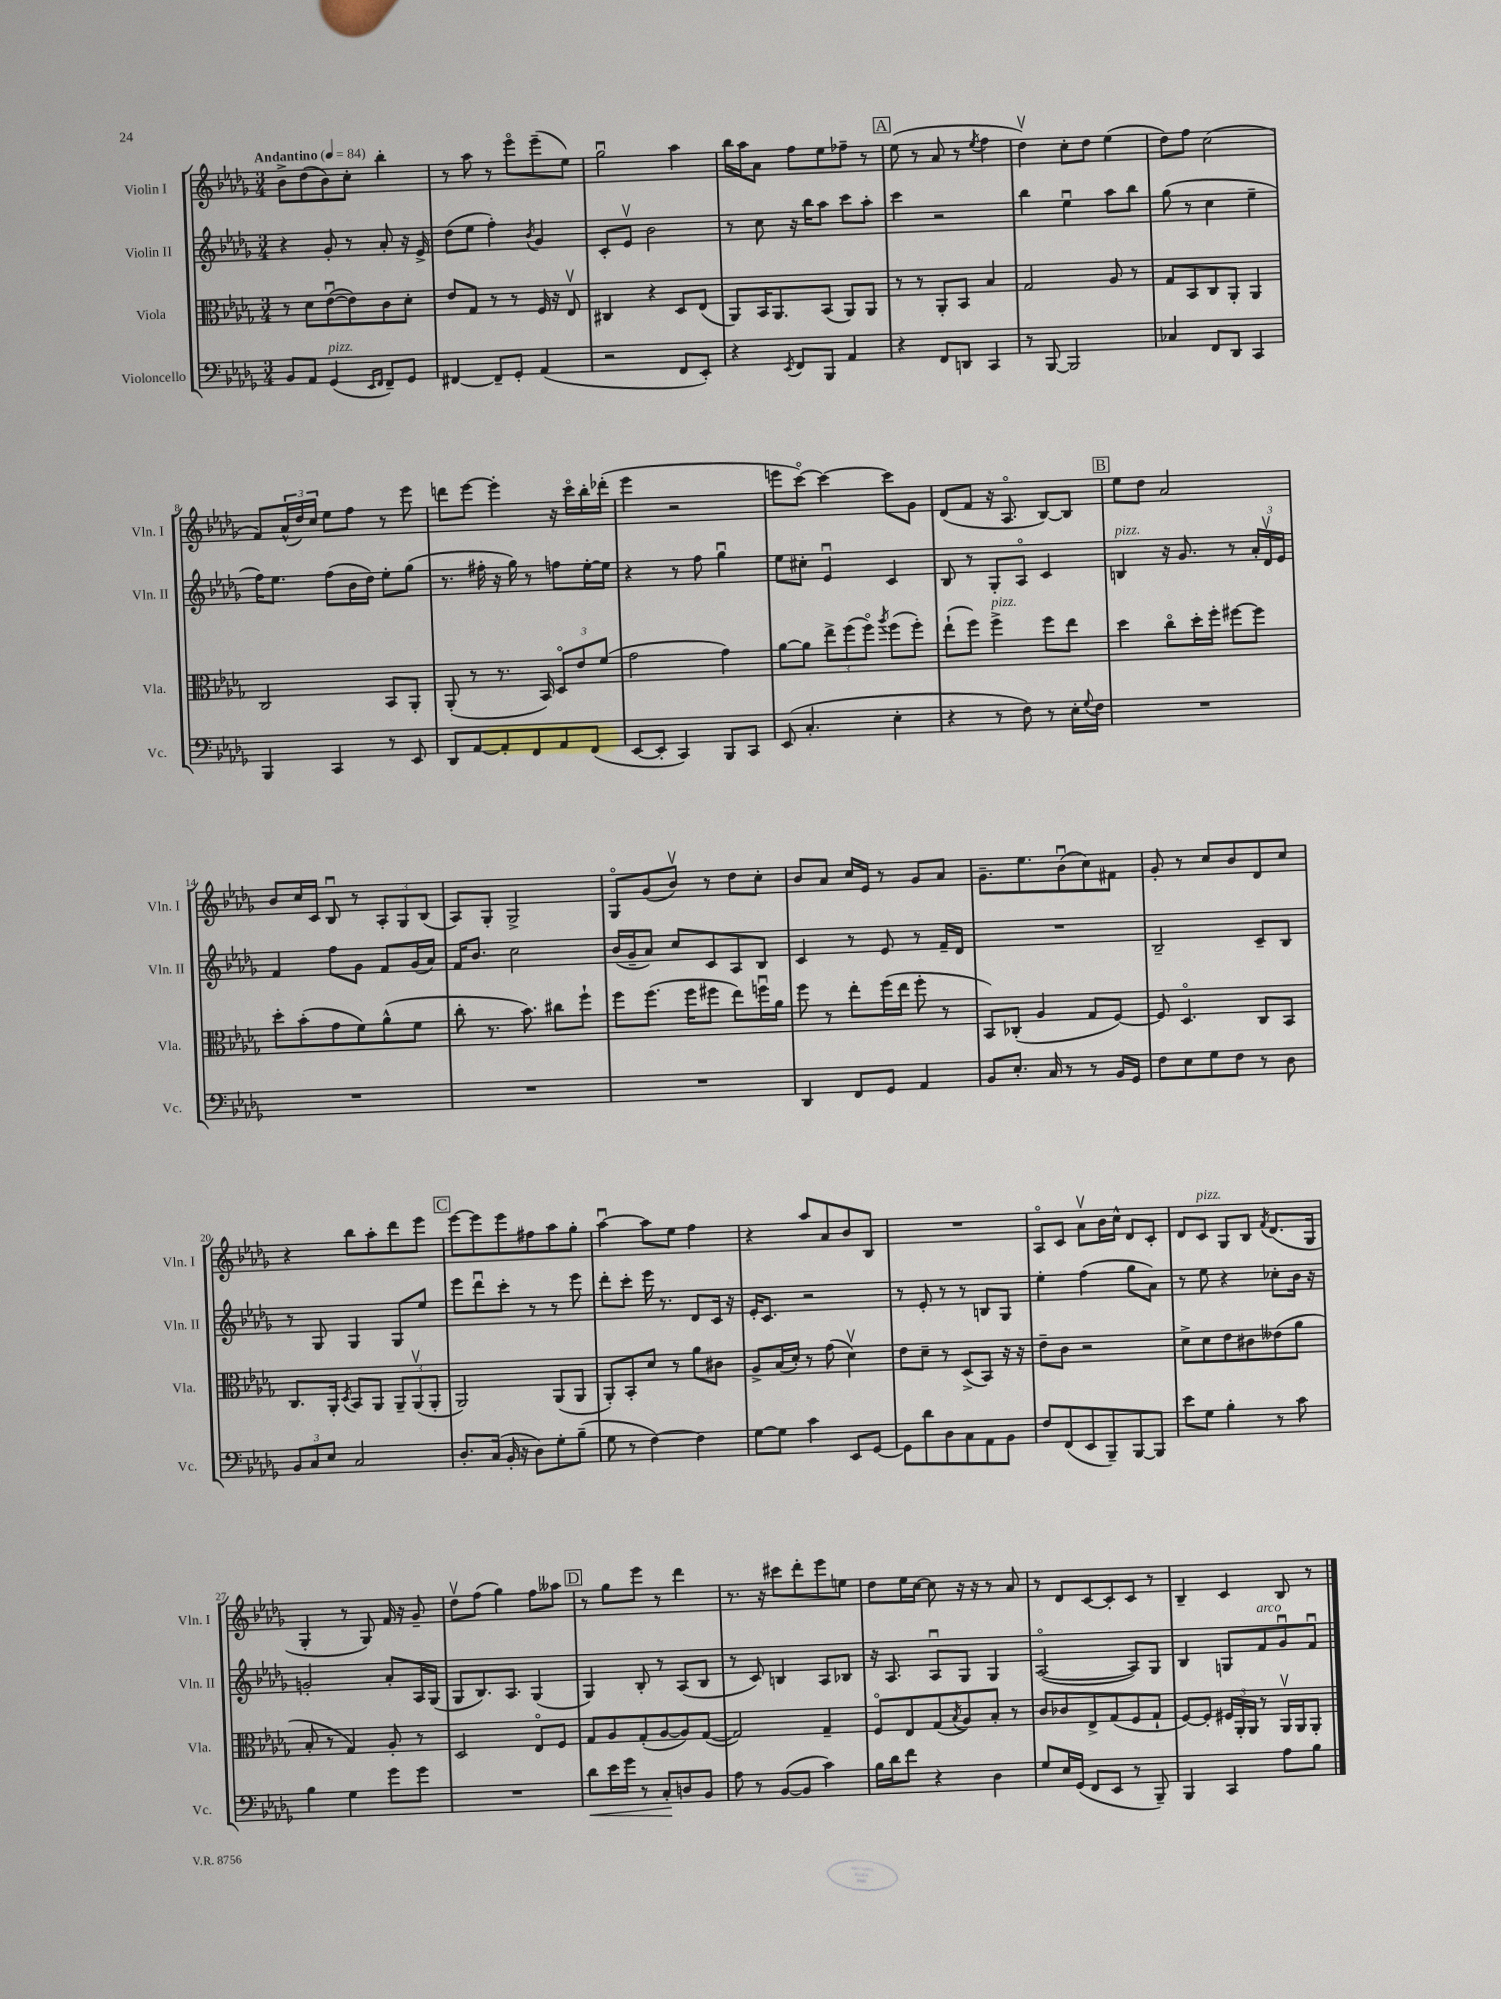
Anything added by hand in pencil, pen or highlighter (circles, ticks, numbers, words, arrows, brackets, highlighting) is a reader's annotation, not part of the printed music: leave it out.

**kern	**kern	**kern	**kern
*staff4	*staff3	*staff2	*staff1
*clefF4	*clefC3	*clefG2	*clefG2
*k[b-e-a-d-g-]	*k[b-e-a-d-g-]	*k[b-e-a-d-g-]	*k[b-e-a-d-g-]
*M3/4	*M3/4	*M3/4	*M3/4
*MM84	*MM84	*MM84	*MM84
8BB-	8r	4r	8b-^
8AA-	8d-	.	(8dd-
(4GG-	([8e-u	8g-'	8b-)
.	8e-])	8r	8cc'
16qqEE-	.	.	.
16qqFF	.	.	.
8FF~)	8c	8a-'	4bb-'
8GG-	8d-'	16r	.
.	.	16e-^	.
=	=	=	=
[4FF#	8e-	(8dd-	8r
.	8G-	8ee-	8aa-
8FF#~]	8r	4ff')	8r
8GG-'	8r	.	8eee-o
.	.	8qb-	.
(4AA-	16F	4g-	(8eee-~
.	16r	.	.
.	8E-v	.	8ee-)
=	=	=	=
2r	4C#	8c'	2gg-u
.	.	8e-v	.
.	4r	2b-	.
8FF	8D-	.	4aa-
8EE-')	(8E-	.	.
=	=	=	=
4r	8AA-)	8r	16bb-
.	.	.	16aa-
.	16BB-	8cc	8a-
.	8.AA-	.	.
8qEE-	.	.	.
8FF	.	16r	8ff
.	.	16bb-	.
8BBB-	(8BB-	8aa-	8ee-
4AA-	8AA-)	8ccc	8ff-~
.	8AA-	8aa-'	8r
=	=	=	=
4r	8r	4ccc	(8ee-
.	8r	.	8r
8FF	8AA-'	2r	8a-
8DD	8BB-	.	8r
.	.	.	8qee-
4CC	4B-	.	4ff
=	=	=	=
8r	2G-	4bb-	4dd-v)
[8BBB-	.	.	.
2BBB-]	.	4ee-u	8cc'
.	.	.	8dd-
.	8A-	8aa-	(4ee-
.	8r	8bb-	.
=	=	=	=
4C-	8G-	(8gg-	8dd-)
.	8BB-	8r	8ff
8FF	8C	4cc	(2cc
8DD-	8AA-'	.	.
4CC	4AA-	4ee-~	.
=	=	=	=
4BBB-	2C	16ff)	8f)
.	.	8.ee-	.
.	.	.	(24a-^^
.	.	.	24dd-)
.	.	.	24cc
4CC	.	(8ff	8ee-
.	.	16b-	8ff
.	.	16dd-)	.
8r	8BB-	8ee-'	8r
8EE-	8AA-'	(8gg-	8eee-
=	=	=	=
8DD-	(8AA-'	8.r	8ddd
[8AA-	8r	.	[8eee-
.	.	16ff#'	.
8AA-']	8.r	16r	4eee-']
.	.	16gg-)	.
8FF	.	8r	.
.	16BB-)	.	.
8AA-	12D-o	8ff	16r
.	.	.	16ccco
.	12e-	.	.
(8FF	.	[16ee-'	16bb-'
.	(12f	.	.
.	.	16ee-]	(16ddd-'
=	=	=	=
[8EE-	2g-	4r	4eee-
8EE-']	.	.	.
4CC)	.	8r	2r
.	.	8ff	.
8BBB-	4g-)	4gg-u	.
8CC	.	.	.
=	=	=	=
(8EE-	[8a-	8ee-	8eee
4.C'	8a-]	8cc#'	[8ccco)
.	12ee-^	4e-u	4ccc_
.	(12ff	.	.
.	12ffo)	.	.
.	8qaa-	.	.
4E-'	(8ff	4c	8ccc]
.	8ff')	.	8g-
=	=	=	=
4r	(8ee-`	8B-	(8d-
.	8ff)	8r	8f
8r	4ff^	8G-'	16r
.	.	.	8.A-o
8F)	.	8A-o	.
8r	8ff	4c	[8B-)
16E-'	8ee-	.	8B-]
8qqG-	.	.	.
16F	.	.	.
=	=	=	=
2.r	4dd-	4B	8ee-
.	.	.	8dd-
.	8cco	16r	2a-
.	.	8.g-	.
.	16dd-'	.	.
.	16ff'	.	.
.	[8ff#	8r	.
.	8ff#]	24a-'	.
.	.	24d-v	.
.	.	24e-	.
=	=	=	=
2.r	8dd-'	4f	8b-
.	(8b-'	.	16cc
.	.	.	16c
.	8g-	8ff	8B-u
.	8f)	8g-	8r
.	(8a-^^	8f	12A-'
.	.	.	12G-
.	8f	(16g-	.
.	.	.	(12B-
.	.	16a-)	.
=	=	=	=
2.r	8cc'	16f	8A-)
.	.	8.b-	.
.	8.r	.	8G-'
.	.	2cc	2G-^
.	8.b-)	.	.
.	8cc#	.	.
.	8ff`	.	.
=	=	=	=
2.r	8ff	(16b-	8G-o
.	.	16g-~	.
.	(8.ff	8a-)	(8g-
.	.	8cc	8b-v)
.	16ff	.	.
.	8ff#	8c	8r
.	8ee-)	8A-	8dd-
.	16ffu	8B-	8cc'
.	16a-	.	.
=	=	=	=
4DD-	8ff	4c	8b-
.	8r	.	8a-
8FF	8ee-'	8r	16cc
.	.	.	16e-
8GG-	(16ff	8e-	8r
.	16ee-	.	.
4AA-	8ff'	8r	8g-
.	8r	16f~	8a-
.	.	16d-	.
=	=	=	=
8BB-	8BB-)	2.r	8.g-~
8.E-'	(8C-'	.	.
.	.	.	8.ee-
.	4A-	.	.
16C	.	.	.
8r	.	.	(8b-u
8r	8G-	.	8cc)
16BB-	[8F)	.	8f#
16GG-	.	.	.
=	=	=	=
8F	8F]	2B-~	8g-'
8E-	4.D-o	.	8r
8G-	.	.	8cc
8F	.	.	8b-
8r	8C	8c~	8d-
8D-	8BB-	8B-	8cc
=	=	=	=
12BB-	8.C	8r	4r
12C	.	.	.
.	.	8G-	.
12E-	.	.	.
.	16AA-'	.	.
.	8qD-	.	.
2C	8BB-	4G-	8bb-
.	8AA-	.	8aa-'
.	12AA-~	8G-	8ddd-
.	(12AA-v	.	.
.	.	8ee-	8eee-
.	12AA-'	.	.
=	=	=	=
8.D-'	2AA-)	8eee-	[8eee-
.	.	8ddd-u	8eee-]
(16C	.	.	.
16BB-'	.	8ccc'	8eee-
16r	.	.	.
8D-)	.	8r	8ff#
8G-'	(8AA-	8r	8aa-
(8B-~	8AA-	8eee-	8gg-'
=	=	=	=
8G-	8AA-')	8ddd-'	[4aa-u
8r	8BB-'	8ccc'	.
[4F)	8d-	16eee-	8aa-]
.	.	8.r	.
.	8r	.	8ee-
4F]	8a-	8d-	4ff
.	8c#	16c	.
.	.	16r	.
=	=	=	=
[8G-	8A-^	16e-'	4r
.	.	8.c	.
8G-]	(16B-	.	.
.	16d-')	.	.
4c	8r	2r	8aa-
.	(8g-	.	8a-
8EE-	4d-v)	.	8b-
[8GG-	.	.	8B-
=	=	=	=
8GG-]	8e-	8r	2.r
8d-	8d-~	8e-'	.
8D-	8r	8r	.
8C	(8D-^	8r	.
8AA-	8BB-)	8B	.
8BB-	16r	8G-	.
.	16r	.	.
=	=	=	=
8F	8e-~	4ee-'	8A-o
(8FF	8c	.	8c
8EE-	2r	(4ff	8a-v
8BBB-~)	.	.	16b-
.	.	.	16cc^^
[8BBB-	.	8gg-	8d-
8BBB-]	.	8a-)	8c'
=	=	=	=
8e-	8d-^	8r	8d-
8G-	8d-	8ee-	8c
4B-'	8e-	4r	8G-
.	8c#	.	8B-
.	.	.	8qf
8r	(8e--	8cc-'	(8.d-
8c	8a-	16b-	.
.	.	16r	16G-
=	=	=	=
4B-	8B-'	2g'	4G-'
.	8r	.	.
4G-	4G-)	.	8r
.	.	.	8G-)
8g-	8A-'	8a-'	16f
.	.	.	16r
8g-	8r	16A-	8g-~
.	.	(16G-	.
=	=	=	=
2.r	2D-	8G-	8dd-v
.	.	8.B-)	(8ff
.	.	.	4gg-)
.	.	8.A-	.
.	8E-o	(4G-	8ff
.	8F	.	8aa--
=	=	=	=
8d-	8G-	4G-)	8r
16e-	8A-	.	8gg-
16g-	.	.	.
8r	(8G-'	8B-'	8eee-
8C'	[8A-	8r	8r
8D	8A-])	(8A-	4ddd-
8BB-	([8G-	8B-	.
=	=	=	=
8A-	2G-])	8r	8.r
8r	.	8c)	.
.	.	.	16r
([8BB-	.	4B	8ccc#
8BB-]	.	.	8ddd-'
4c)	4G-~	8A-	8eee-
.	.	8B-	8ee
=	=	=	=
16B-	8Fo	16r	8dd-
16d-	.	8.A-	.
8f	8E-	.	16ee-
.	.	.	[16cc
4r	(8G-	8A-u	8cc]
.	8qB-	.	.
.	8A-)	8G-	16r
.	.	.	16r
4D-	8B-'	4G-	8r
.	8r	.	8a-
=	=	=	=
8G-	8c	([2A-o	8r
16E-	8c-	.	8d-
(16GG-	.	.	.
8FF	8E-^	.	[8c
8EE-	(8G-	.	8c']
8r	8F	8A-])	8c
8BBB-~)	8G-`	8G-	8r
=	=	=	=
4BBB-	[8F)	4B-	4B-~
.	8F']	.	.
4CC	24F#	8G	4c
.	24AA-'	.	.
.	24AA-	.	.
.	8r	8f	.
8A-	16AA-v	8g-u	8B-
.	16AA-	.	.
8B-	8AA-'	8fu	8r
==	==	==	==
*-	*-	*-	*-
